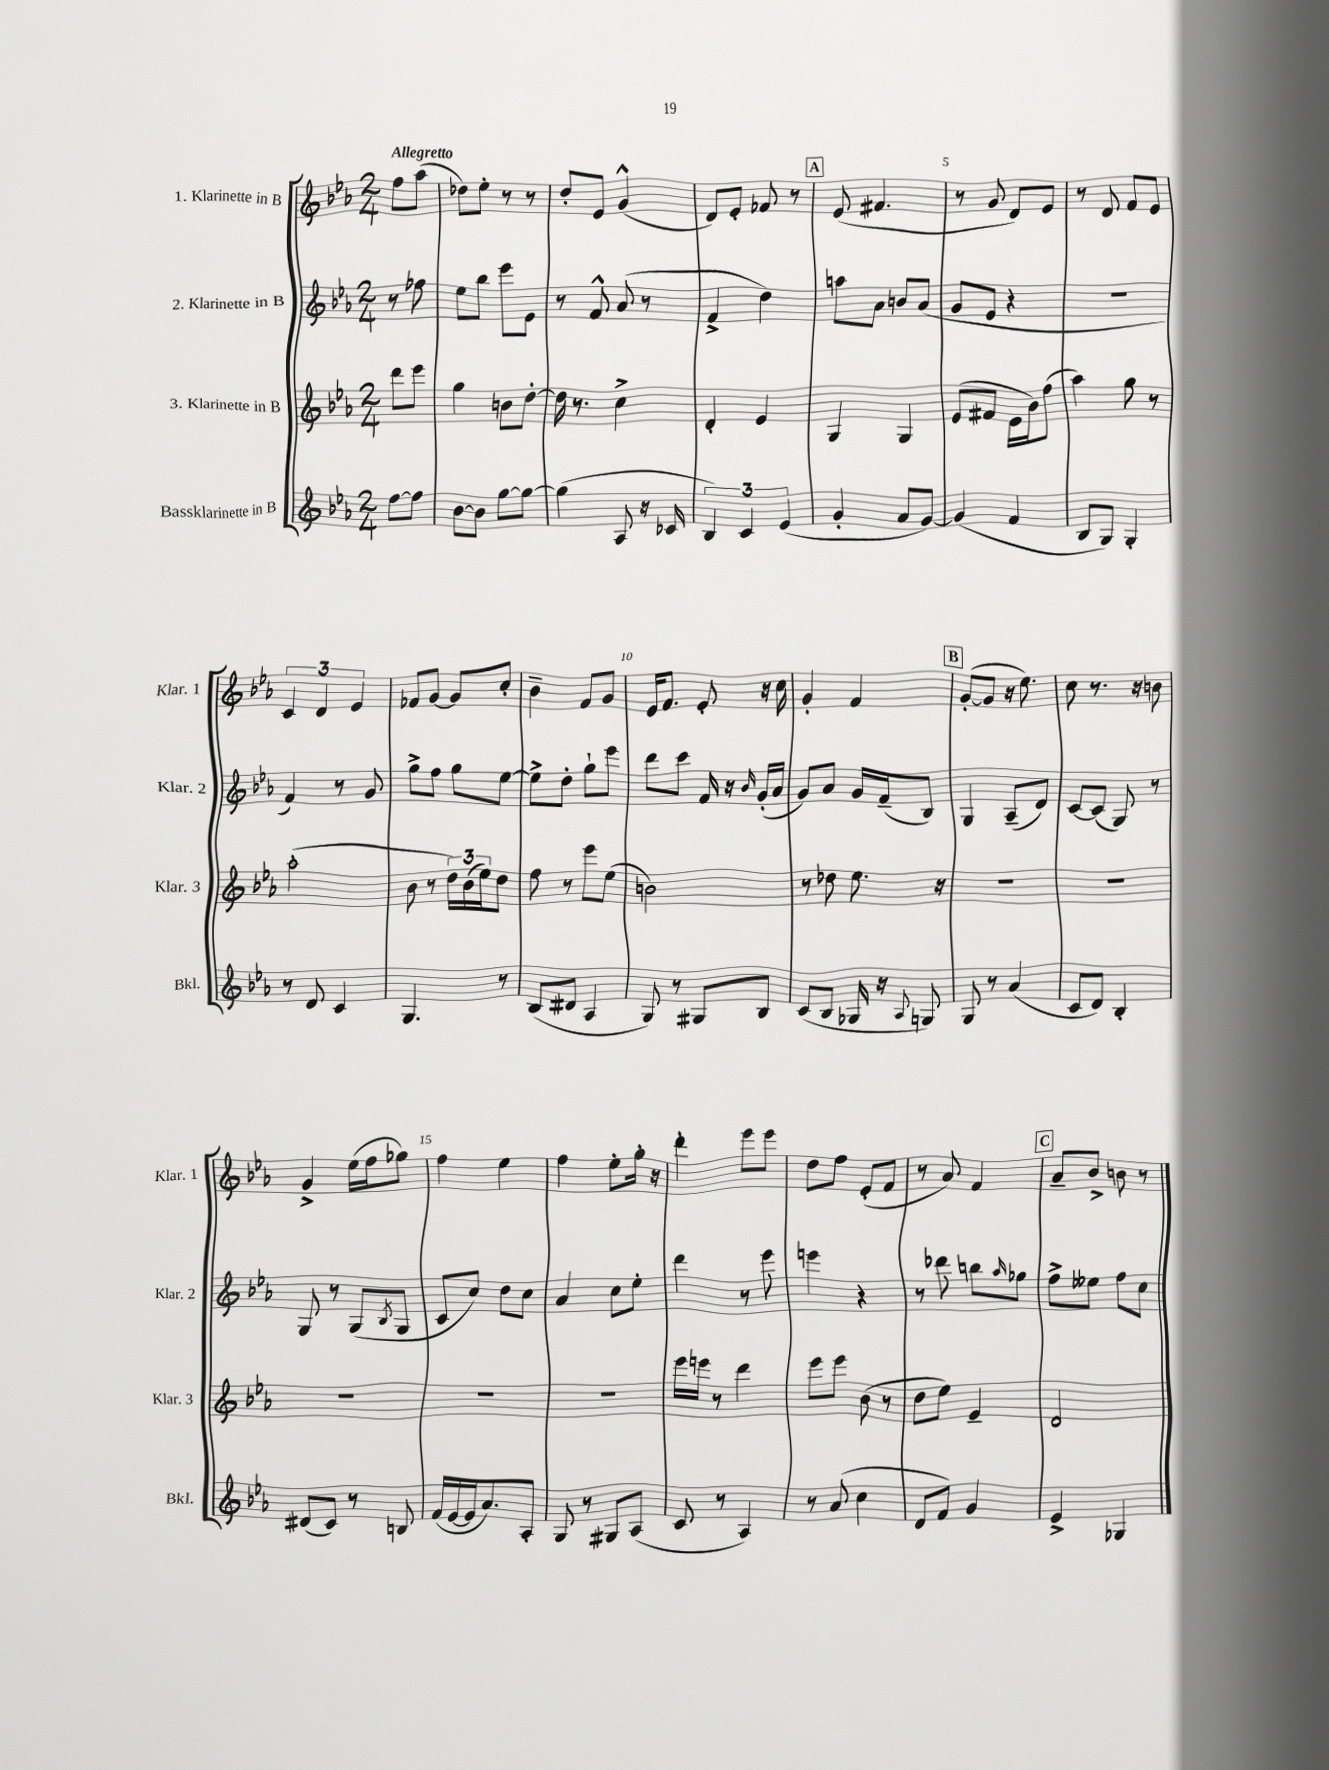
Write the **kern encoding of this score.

**kern	**kern	**kern	**kern
*part4	*part3	*part2	*part1
*staff4	*staff3	*staff2	*staff1
*I"Bassklarinette in B	*I"3. Klarinette in B	*I"2. Klarinette in B	*I"1. Klarinette in B
*I'Bkl.	*I'Klar. 3	*I'Klar. 2	*I'Klar. 1
*clefG2	*clefG2	*clefG2	*clefG2
*k[b-e-a-]	*k[b-e-a-]	*k[b-e-a-]	*k[b-e-a-]
*M2/4	*M2/4	*M2/4	*M2/4
=	=	=	=
!	!	!	!LO:TX:a:B:t=Allegretto
[8ff\L	8ddd\L	8r	8ff\L
8ff\J]	8eee-\J	8ff-X\	(8aa-\J
=1	=1	=1	=1
[8b-\L	4gg\	8ee-\L	8dd-X\L)
8b-\J]	.	8bb-\J	8ee-'\J
[8gg\L	8bn\L	8eee-\L	8r
8gg\J_	[8dd'\J	8e-\J	8r
=2	=2	=2	=2
(4gg\]	16dd\]	8r	8dd'/L
.	8.r	.	.
.	.	8f^^/	8e-/J
8A-/	4cc^\	(8a-/	(4g^^/
16r	.	8r	.
16c-X/	.	.	.
=3	=3	=3	=3
6B-/)	4d'/	4f^/	8d/L)
.	.	.	8e-'/J
6c/	.	.	.
.	4e-/	4dd\)	8f-X/
(6e-/	.	.	.
.	.	.	8r
!!LO:REH:place=s1:t=A
=4	=4	=4	=4
4g'/	4G/	8aan\L	(8e-/
.	.	8a-\J	4.f#X/
8a-/L	4G/	8bn/L	.
[8g/J)	.	(8a-/J	.
=5	=5	=5	=5
(4g/]	(8e-/L	8g/L	8r
.	8f#X/J	8e-/J	8g/
4f/	16e-\LL	4r	8d/L)
.	16b-\J)	.	.
.	(8ff\J	.	8e-/J
=6	=6	=6	=6
8B-/L	4aa-\)	2r	8r
8G/J)	.	.	8d/
4G'/	8gg\	.	8f/L
.	8r	.	8e-/J
!!LO:LB:g=z
=7	=7	=7	=7
8r	(2aa-'\	4f/)	6c/
8d/	.	.	.
.	.	.	6d/
4c/	.	8r	.
.	.	.	6e-/
.	.	8g/	.
=8	=8	=8	=8
4.G/	8b-\	8gg^\L	8f-X/L
.	8r	8ff\J	[8g/J
.	24dd\LL)	8gg\L	8g/L]
.	(24b-\	.	.
.	24ee-\J)	.	.
8r	8dd\J	[8ee-\J	8cc'/J
=9	=9	=9	=9
(8B-/L	8ff\	8ee-^\L]	4b-~\
8d#X/J	8r	8dd'\J	.
4A-/	8eee-\L	8gg`\L	8f/L
.	(8ee-\J	8eee-\J	8g/J
=10	=10	=10	=10
8G/)	2bn\)	8ddd\L	16e-/KL
.	.	.	8.f/J
8r	.	8ccc\J	.
8G#X/L	.	16f/	8e-'/
.	.	16r	.
.	.	16qqb-/	.
8B-/J	.	(16g'/LL	16r
.	.	16a-/JJ	16cc\
=11	=11	=11	=11
(8c/L	8r	8g/L)	4g'/
8B-/J	8dd-X\	8a-/J	.
16G-X/	8.ee-\	16g/LL	4f/
16r	.	(16f~/J	.
8qqA-/	.	.	.
8Gn/)	.	8B-/J)	.
.	16r	.	.
!!LO:REH:place=s1:t=B
=12	=12	=12	=12
8G/	2r	4G/	([8g'/L
8r	.	.	8g/J]
(4a-/	.	(8A-~/L	16r
.	.	.	8.ee-\)
.	.	8d/J)	.
=13	=13	=13	=13
8c/L	2r	[8c/L	8cc\
8d/J)	.	(8c/J]	8.r
4B-'/	.	8G/)	.
.	.	.	16r
.	.	8r	8bn\
!!LO:LB:g=z
=14	=14	=14	=14
(8d#X/L	2r	8G/	4g^/
8c/J)	.	8r	.
8r	.	(8G/L	(16ee-\LL
.	.	.	16ff\J
.	.	8qB-/	.
8Bn/	.	8G/J	8gg-X\J)
=15	=15	=15	=15
(16f/LL	2r	8c/L	4ff\
[16e-/	.	.	.
16e-/J]	.	8cc/J)	.
8.a-/)	.	.	.
.	.	8dd\L	4ee-\
8A-'/J	.	8cc\J	.
=16	=16	=16	=16
8G/	2r	4a-/	4ff\
8r	.	.	.
8G#X/L	.	8cc\L	8ee-'\L
(8A-/J	.	8ee-'\J	16gg'\Jk
.	.	.	16r
=17	=17	=17	=17
8c/	16eee-\LL	4ddd\	4ddd'\
.	16eeen\JJ	.	.
8r	8r	.	.
4A-/)	4ddd\	8r	8eee-\L
.	.	8eee-\	8eee-\J
=18	=18	=18	=18
8r	8eee-\L	4eeen\	8dd\L
(8a-/	8eee-\J	.	8ff\J
4cc\	(8b-\	4r	(8e-'/L
.	8r	.	8f/J
=19	=19	=19	=19
8d/L	8dd\L	8r	8r
8f/J)	8ee-\J)	8ddd-X\	8a-/)
4g/	4e-~/	8bbn\L	4f/
.	.	16qqaa-/	.
.	.	8gg-X\J	.
!!LO:REH:place=s1:t=C
=20	=20	=20	=20
4e-^/	2d/	8ff^\L	8a-~/L
.	.	8ee--X\J	8b-^/J
4G-X/	.	8ff\L	8bn\
.	.	8cc\J	8r
==	==	==	==
*-	*-	*-	*-
